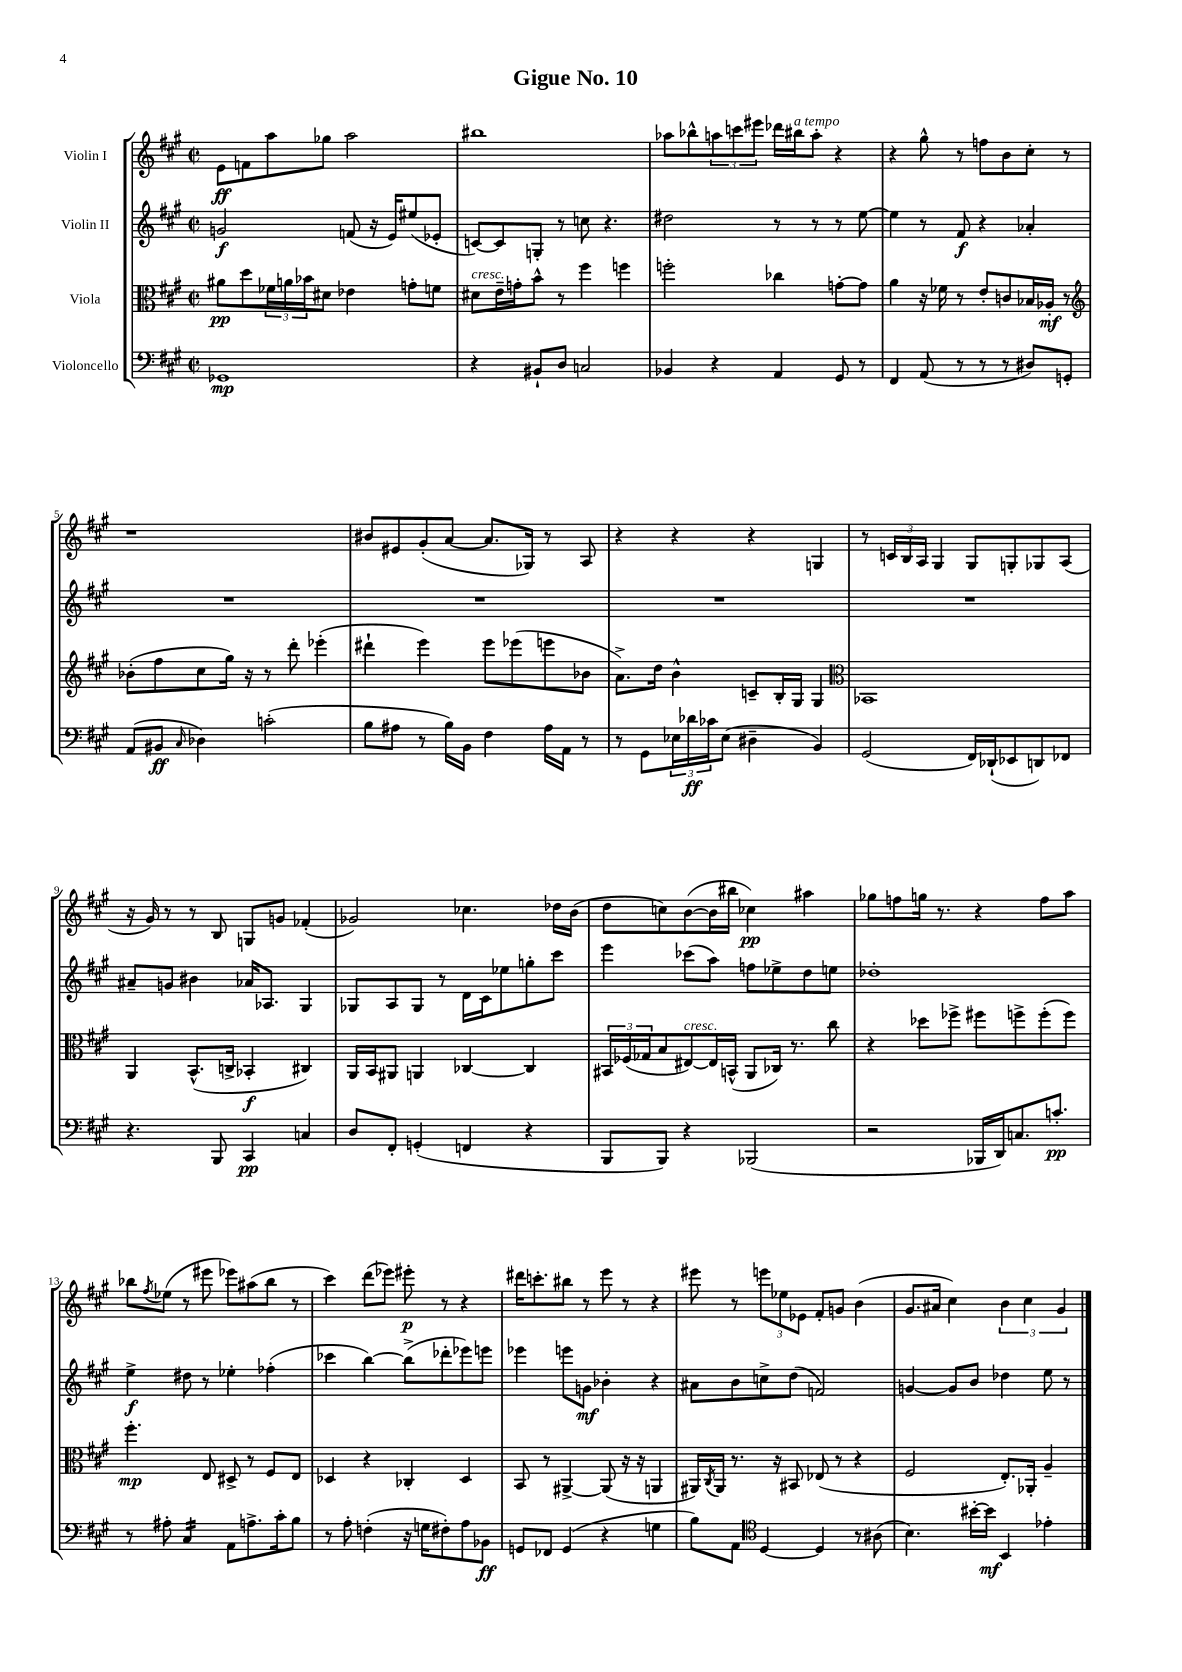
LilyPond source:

\header { title = "Gigue No. 10" }
<<
\new StaffGroup <<
\new Staff = "s0" \with { instrumentName = "Violin I" } {
    \clef treble \key a \major \defaultTimeSignature \time 2/2
    e'8\ff f'8 a''8 ges''8 a''2 |
    bis''1 |
    aes''8 bes''8-^ \tuplet 3/2 { a''8 c'''8 eis'''8 } des'''16 bis''16^\markup { \italic "a tempo" } a''8-. r4 |
    r4 gis''8-^ r8 f''8 b'8 cis''8-. r8 |
    r1 |
    bis'8 eis'8 gis'8-.( a'8~ a'8. ges16) r8 a8 |
    r4 r4 r4 g4 |
    r8 \tuplet 3/2 { c'16 b16 a16 } gis4 gis8 g8-. ges8 a8( |
    r16 gis'16) r8 r8 b8 g8 g'8 fes'4-.( |
    ges'2) ces''4. des''16 b'16( |
    d''8 c''8) b'8~( b'16 bis''16 ces''4\pp) ais''4 |
    ges''8 f''8 g''16 r8. r4 f''8 a''8 |
    bes''8 \acciaccatura { fis''8 } ees''8( r8 eis'''8 ees'''8) ais''8( bes''8 r8 |
    cis'''4) d'''8( ees'''8) eis'''8-.\p r8 r4 |
    dis'''16 c'''8.-. bis''8 r8 e'''8 r8 r4 |
    eis'''8 r8 \tuplet 3/2 { e'''8 ees''8 ees'8 } fis'8-. g'8 b'4( |
    gis'8. ais'16 cis''4) \tuplet 3/2 { b'4 cis''4 gis'4 } \bar "|." |
}
\new Staff = "s1" \with { instrumentName = "Violin II" } {
    \clef treble \key a \major \defaultTimeSignature \time 2/2
    g'2\f f'8( r16 e'16) eis''8( ees'8-. |
    c'8~) c'8 g8-. r8 c''8 r4. |
    dis''2 r8 r8 r8 e''8~ |
    e''4 r8 fis'8\f r4 aes'4-. |
    R1 |
    R1 |
    R1 |
    R1 |
    ais'8-- g'8 bis'4 aes'16 aes8. gis4 |
    ges8 a8 ges8 r8 d'16 cis'16 ees''8 g''8-. cis'''8 |
    e'''4 ces'''8( a''8) f''8 ees''8-> d''8 e''8 |
    des''1-. |
    e''4->\f dis''8 r8 ees''4-. fes''4-.( |
    ces'''4 b''4~) b''8->( des'''8-. ees'''8) e'''8 |
    ees'''4 e'''8 g'8\mf bes'4-. r4 |
    ais'8 b'8 c''8-> d''8( f'2) |
    g'4~ g'8 b'8 des''4 e''8 r8 \bar "|." |
}
\new Staff = "s2" \with { instrumentName = "Viola" } {
    \clef alto \key a \major \defaultTimeSignature \time 2/2
    ais'8\pp d''8 \tuplet 3/2 { fes'16 a'16 bes'16 } dis'8 ees'4 g'8-. f'8 |
    dis'8^\markup { \italic "cresc." } e'16-- g'16-. b'8-^ r8 fis''4 f''4 |
    f''2-. ces''4 g'8~-. g'8 |
    a'4 r16 fes'16 r8 e'8-. c'8 bes16 aes16-.\mf r8 |
    \clef treble bes'8-.( fis''8 cis''8 gis''16) r16 r8 d'''8-. ees'''4-.( |
    dis'''4-! e'''4) e'''8 ees'''8( e'''8 bes'8 |
    a'8.->) d''16 b'4-^ c'8-- b16-. gis16 gis4 |
    \clef alto bes,1 |
    a,4 b,8.-^( c16-> bes,4-.\f cis4) |
    a,16 b,16 ais,8 a,4 ces4~ ces4 |
    \tuplet 3/2 { bis,16 fes16( ges16 } b8 eis8~^\markup { \italic "cresc." }) eis16 b,16-^( a,8 ces16) r8. cis''8 |
    r4 des''8 fes''8-> fis''8 f''8-> f''8-.( f''8) |
    fis''4.-.\mp e8 dis8-> r8 fis8 e8 |
    des4 r4 ces4-. des4 |
    b,8 r8 ais,4~-> ais,8( r16 r16 a,4 |
    ais,16) \acciaccatura { cis8 } ais,16 r8. r16 bis,8 ees8( r8 r4 |
    fis2 e8.-.) aes,16-. a4-- \bar "|." |
}
\new Staff = "s3" \with { instrumentName = "Violoncello" } {
    \clef bass \key a \major \defaultTimeSignature \time 2/2
    ges,1\mp |
    r4 bis,8-! d8 c2 |
    bes,4 r4 a,4 gis,8 r8 |
    fis,4 a,8( r8 r8 r8 dis8) g,8-. |
    a,8( bis,8\ff \grace { cis16 } des4) c'2-.( |
    b8 ais8 r8 b16) b,16 fis4 ais16 a,16 r8 |
    r8 gis,8 \tuplet 3/2 { ees16 des'16\ff ces'16 } ees8( dis4-- b,4) |
    gis,2( fis,16) des,16-!( ees,8 d,8) fes,8 |
    r4. b,,8 cis,4\pp c4 |
    d8 fis,8-. g,4-.( f,4 r4 |
    b,,8 b,,8) r4 bes,,2( |
    r2 bes,,16 d,16) c8. c'8.-.\pp |
    r8 ais8-. cis4:16 a,8 a8.-> cis'16-. b8 |
    r8 a8-. f4-.( r16 g16 fis8-.) a8 bes,8\ff |
    g,8 fes,8 g,4( r4 g4 |
    b8) a,8 \clef tenor d4~ d4 r8 ais8( |
    b4.) bis'16~-. bis'16\mf b,4 ees'4-. \bar "|." |
}
>>
>>
